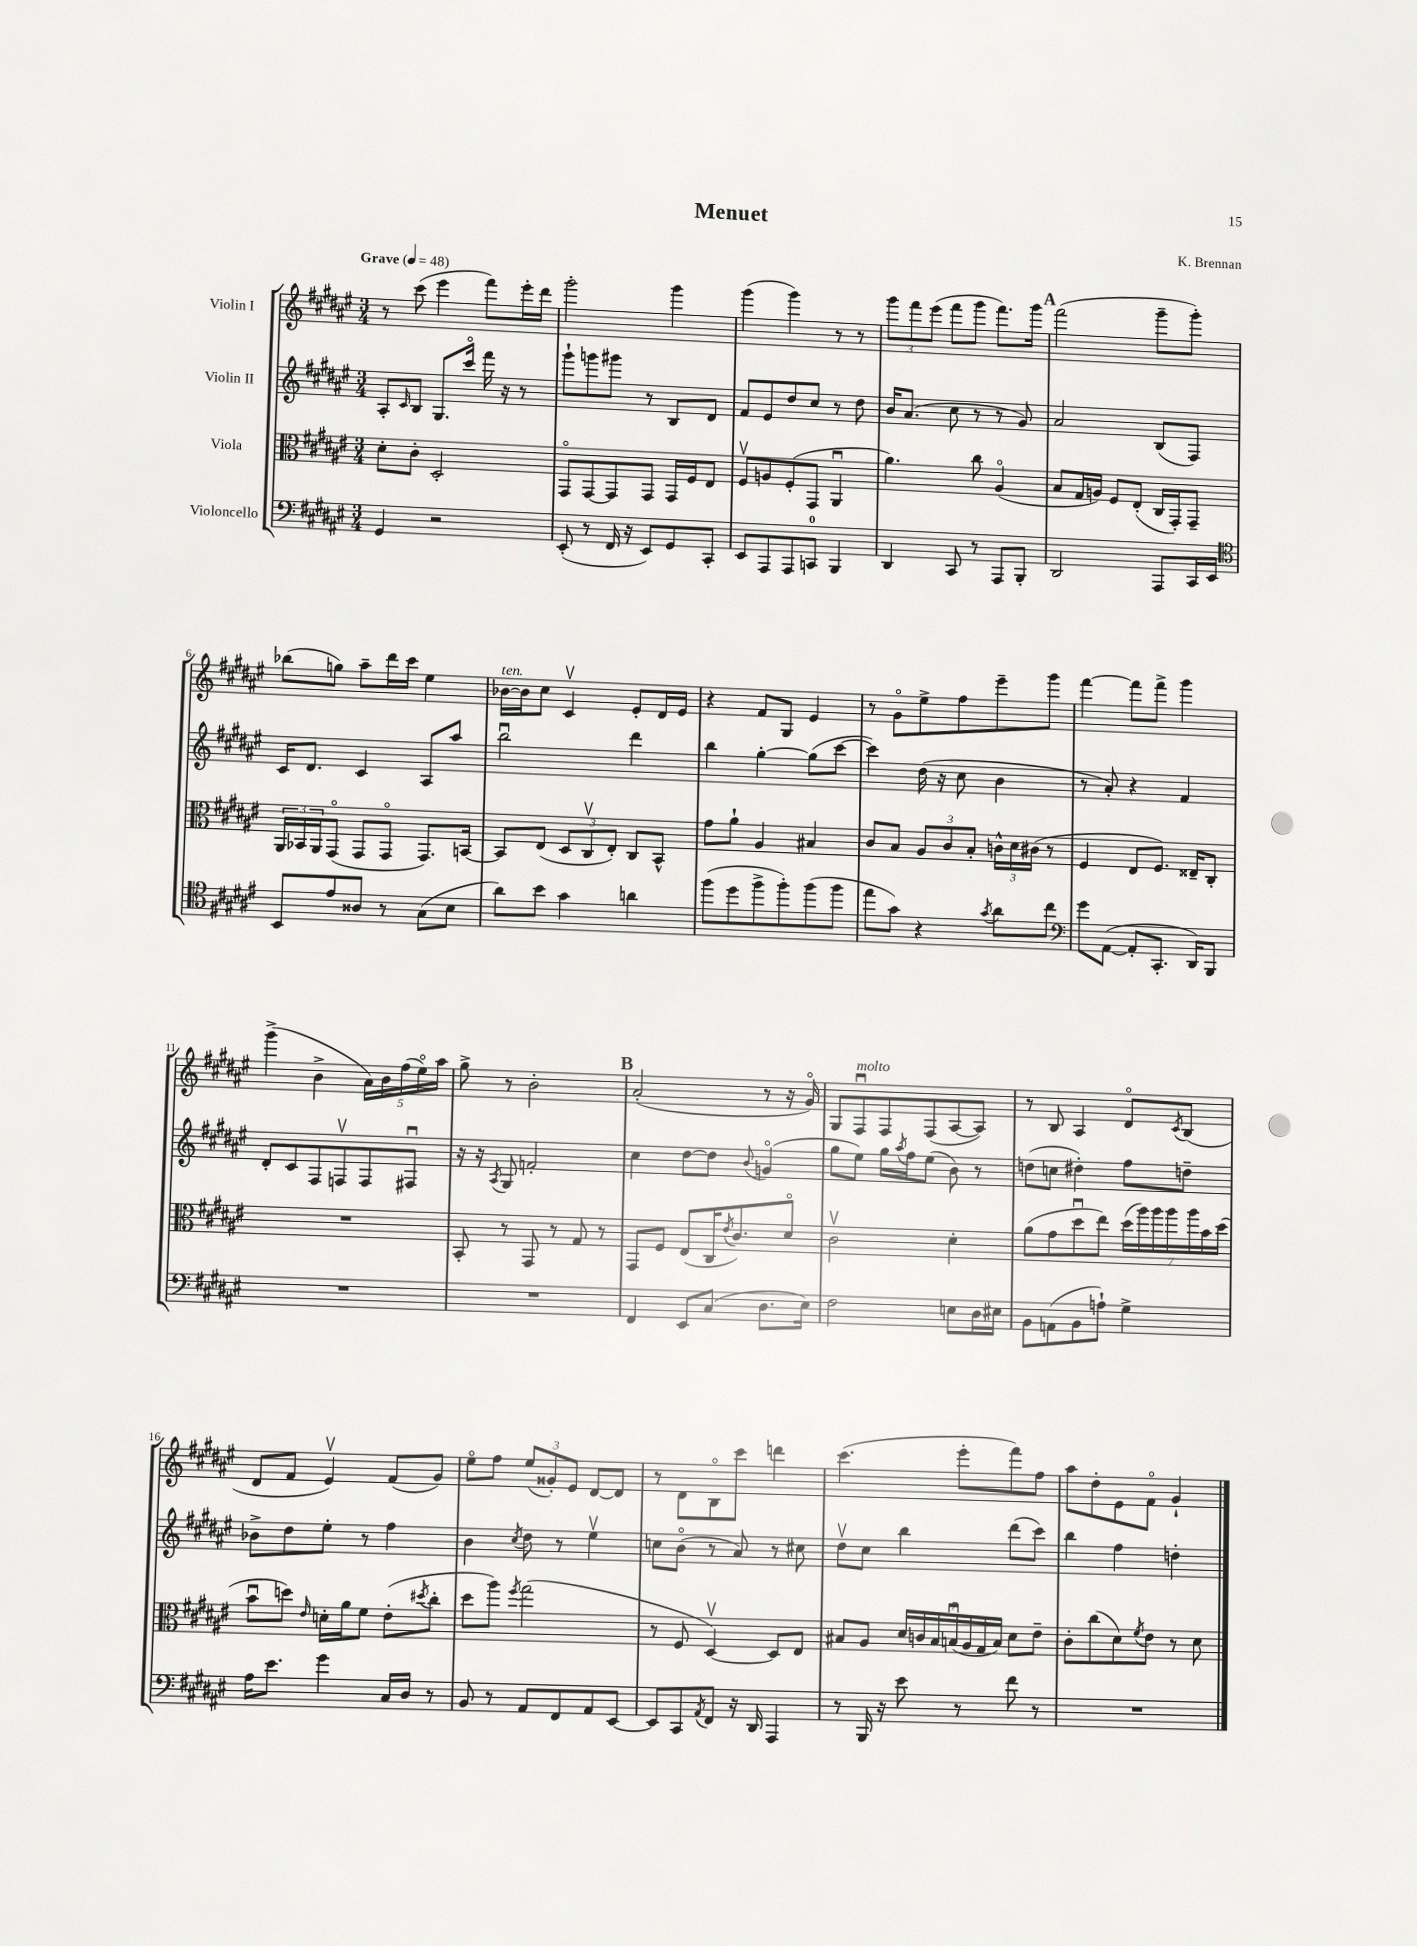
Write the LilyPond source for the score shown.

\header { title = "Menuet" composer = "K. Brennan" }
<<
\new StaffGroup <<
\new Staff = "s0" \with { instrumentName = "Violin I" } {
    \clef treble \key fis \major \numericTimeSignature \time 3/4 \tempo "Grave" 4 = 48
    r8 cis'''8( eis'''4 fis'''8) eis'''16-. dis'''16 |
    gis'''2-. gis'''4 |
    gis'''4( gis'''4) r8 r8 |
    \tuplet 3/2 { gis'''8 fis'''8 eis'''8( } fis'''8 gis'''8 fis'''8.) gis'''16 |
    \mark \markup { \bold "A" } fis'''2( gis'''8-- gis'''8-.) |
    bes''8( g''8) ais''8-- dis'''16 cis'''16 eis''4 |
    bes'16~^\markup { \italic "ten." } bes'16 cis''8 cis'4\upbow eis'8-. dis'16 eis'16 |
    r4 fis'8 gis8 eis'4 |
    r8 gis'8\flageolet eis''8-> fis''8 eis'''8-- gis'''8 |
    fis'''4~ fis'''8 fis'''8-> gis'''4 |
    gis'''4->( b'4-> \tuplet 5/4 { ais'16) b'16 fis''16( eis''16\flageolet) ais''16 } |
    gis''8-> r8 b'2-. |
    \mark \markup { \bold "B" } ais'2-.( r8 r16 gis'16\flageolet) |
    gis8 fis8\downbow^\markup { \italic "molto" } fis8 fis8( ais8~ ais8) |
    r8 b8 ais4 dis'8\flageolet \acciaccatura { cis'8 } b8( |
    dis'8 fis'8 eis'4\upbow) fis'8( gis'8) |
    eis''8\flageolet fis''8 \tuplet 3/2 { eis''8( gisis'8-.) eis'8 } dis'8~ dis'8 |
    r8 dis'8 b8\flageolet cis'''8 d'''4 |
    cis'''4.( eis'''8-. fis'''8) fis''8 |
    ais''8 dis''8-. eis'8 fis'8\flageolet gis'4-! \bar "|." |
}
\new Staff = "s1" \with { instrumentName = "Violin II" } {
    \clef treble \key fis \major \numericTimeSignature \time 3/4
    ais8-. \grace { cis'16 } b8 gis8. cis'''16\flageolet fis'''16 r16 r8 |
    gis'''8-! g'''8 gis'''8 r8 b8 dis'8 |
    fis'8 eis'8 dis''8 cis''8 r8 dis''8 |
    b'16 ais'8.( cis''8 r8 r8 gis'8) |
    \mark \markup { \bold "A" } ais'2 b8( fis8) |
    cis'16 dis'8. cis'4 ais8 ais''8 |
    b''2\downbow dis'''4 |
    b''4 gis''4~-. gis''8( cis'''8~ |
    cis'''4) dis''16( r16 cis''8 b'4 |
    r8 ais'8-.) r4 fis'4 |
    dis'8-. cis'8 fis8 f8\upbow f8 fis8\downbow |
    r16 r16 \acciaccatura { ais8 } gis8 f'2-. |
    \mark \markup { \bold "B" } cis''4 dis''8~ dis''8 \appoggiatura { b'8 } g'4\flageolet( |
    gis''8 eis''8) gis''16 \acciaccatura { ais''8 } fis''16 eis''8( b'8) r8 |
    d''8( c''8 dis''4-.) fis''8 d''8-- |
    bes'8-> dis''8 eis''8-. r8 fis''4 |
    b'4 \acciaccatura { cis''8 } dis''8 r8 eis''4\upbow |
    c''8 b'8\flageolet( r8 ais'8) r8 cis''8 |
    dis''8\upbow cis''8 b''4 dis'''8( cis'''8) |
    b''4 fis''4 d''4-. \bar "|." |
}
\new Staff = "s2" \with { instrumentName = "Viola" } {
    \clef alto \key fis \major \numericTimeSignature \time 3/4
    dis'8-. cis'8-. dis2-. |
    gis,8\flageolet gis,8~ gis,8 gis,8 gis,16 fis16 eis8 |
    fis8\upbow a8 fis8-.( gis,8 ais,4\downbow |
    ais'4.) cis''8 ais4\flageolet( |
    \mark \markup { \bold "A" } b8 gis16 a16) fis8 eis8-.( cis16 gis,16-.) gis,8-- |
    \tuplet 3/2 { ais,16 bes,16 ais,16 } gis,8\flageolet( gis,8 gis,8\flageolet gis,8.) b,16~ |
    b,8 eis8( \tuplet 3/2 { dis8 cis8\upbow eis8-.) } cis8 b,8-^ |
    gis'8 ais'8-! ais4 bis4 |
    cis'8 b8 \tuplet 3/2 { ais8 cis'8 b8-. } \tuplet 3/2 { c'16-^ dis'16 cis'16( } r8 |
    fis4 eis8 fis8.) eisis16-- cis8-. |
    R2. |
    b,8-. r8 gis,8 r8 gis8 r8 |
    \mark \markup { \bold "B" } gis,8 fis8 eis8( cis16 \acciaccatura { eis'8 } cis'8.) dis'8\flageolet |
    cis'2\upbow dis'4-. |
    ais'8( gis'8 dis''8\downbow eis''8) \tuplet 7/4 { dis''16( ais''16) ais''16 ais''16 ais''16 b'16 dis''16( } |
    b'8\downbow d''8) \grace { eis'16 } d'16-. ais'16 fis'8 eis'8-.( \acciaccatura { dis''8 } cis''8-. |
    dis''8 ais''8) \acciaccatura { fis''8 } gis''2( |
    r8 fis8 dis4~\upbow) dis8 eis8 |
    bis8 ais8 \tuplet 7/4 { dis'16 c'16 bis16 b16\downbow( ais16 gis16 b16) } dis'8 eis'8-- |
    cis'8-. cis''8( dis'8) \acciaccatura { fis'8 } eis'8 r8 dis'8 \bar "|." |
}
\new Staff = "s3" \with { instrumentName = "Violoncello" } {
    \clef bass \key fis \major \numericTimeSignature \time 3/4
    gis,4 r2 |
    eis,8-.( r8 fis,16 r16 eis,8) gis,8 cis,8-. |
    eis,8 ais,,8 ais,,8 c,8-0 b,,4 |
    dis,4 cis,8 r8 ais,,8 b,,8-. |
    \mark \markup { \bold "A" } dis,2 ais,,8 cis,16 eis,16 |
    \clef tenor b,8 eis'8 aisis8 r8 gis8( b8 |
    ais'8) b'8 gis'4 a'4 |
    fis''8( dis''8 fis''8-> fis''8-.) fis''8( fis''8 |
    eis''8 gis'8) r4 \acciaccatura { gis'8 } ais'8 cis''8 |
    \clef bass gis'8 ais,8~( ais,8-. cis,8.-. dis,16) b,,8 |
    R2. |
    R2. |
    \mark \markup { \bold "B" } fis,4 eis,8 cis8( dis8. eis16) |
    fis2 e8 dis16 eis16 |
    b,8 a,8( b,8 a8-!) gis4-> |
    ais16 eis'8. gis'4 cis16 dis16 r8 |
    b,8 r8 ais,8 fis,8 ais,8 eis,8~ |
    eis,8 cis,8 \acciaccatura { ais,8 } fis,8 r16 dis,16 ais,,4 |
    r8 b,,16 r16 eis'8 r8 fis'8 r8 |
    R2. \bar "|." |
}
>>
>>
